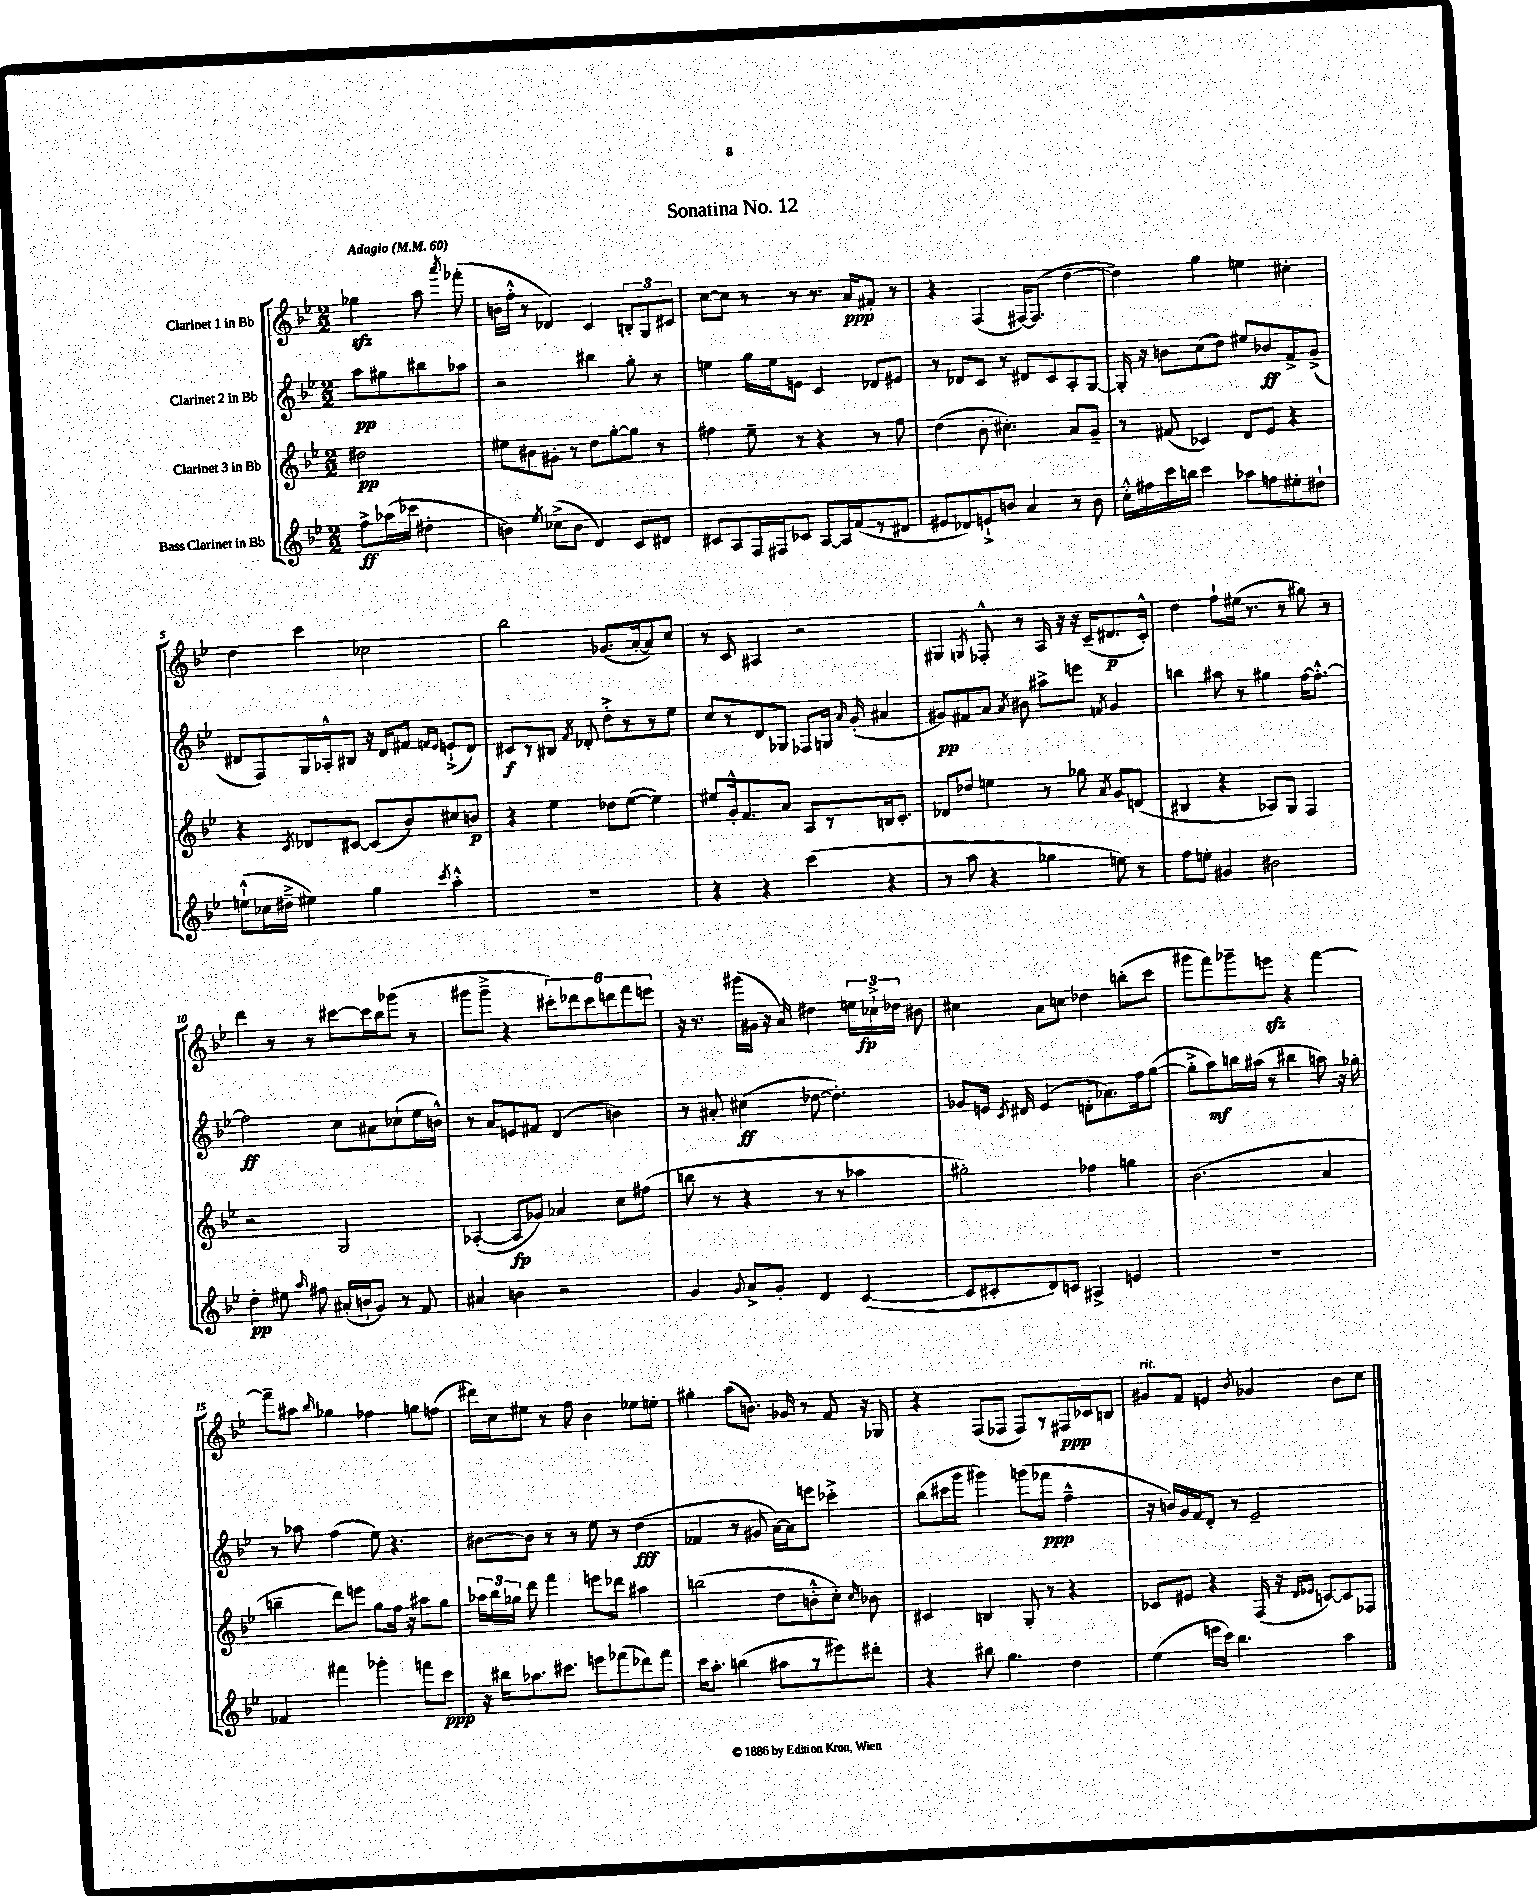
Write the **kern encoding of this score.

**kern	**kern	**kern	**kern
*staff4	*staff3	*staff2	*staff1
*clefG2	*clefG2	*clefG2	*clefG2
*k[b-e-]	*k[b-e-]	*k[b-e-]	*k[b-e-]
*M2/2	*M2/2	*M2/2	*M2/2
*MM60	*MM60	*MM60	*MM60
8ff^\L	2dd#\	8aa\L	4gg-\
(16aa-\L	.	8gg#\	.
16ccc-\JJ	.	.	.
4dd#'\	.	8bb#\	8aa\
.	.	.	8qaaa/
.	.	8aa-\J	(8fff-'\
=	=	=	=
4b\)	8ee#\L	2r	16b\LL
.	.	.	16ff'^^\JJ
.	8b#\	.	8r
8qee-/	.	.	.
(8cc-^\L	8g#'\J	.	4d-/)
8b\J	8r	.	.
4d/)	8dd\L	4bb#\	4c/
.	[8gg'\	.	.
8c/L	8gg\]J	8gg'\	12B'/L
.	.	.	12G/
8d#/J	8r	8r	.
.	.	.	12c#/J
=	=	=	=
8c#/L	4ff#\	4ee\	[8cc\L
8A/	.	.	8cc\]J
16F/L	8ee-~\	16gg\LL	8r
16F#/J	.	16ee\J	.
8c-/J	8r	8e\J	8r
[8A/L	4r	4c/	8.r
16A/]L	.	.	.
(16f/J	.	.	16a/LK
8r	8r	8d-/L	8f#'/J
8d#/J	8ff#\	8e#/J	8r
=	=	=	=
8e#/L	(4dd\	8r	4r
8d-/)	.	8d-/L	.
8e`^/	8b-'\	8c/J	(4F/
8b/J	4.cc#'\)	8r	.
4a/	.	8d#/L	[16F#/LK)
.	.	.	(8.F#/]J
.	.	8c/	.
8r	8a/L	8A'/	[4dd\
8b\	8g~/J	[8G/J	.
=	=	=	=
16cc'^^\LL	8r	16G'/]	4dd\])
16ff#\	.	16r	.
16ccc\	(8f#/	8b\L	.
16bb\JJ	.	.	.
4ccc\	4c-/)	(8cc\	4gg\
.	.	8dd\J)	.
8aa-\L	8d/L	8ee#/L	4ee\
8ff\	8e-/J	8b-/	.
8ee#'\	4r	8f^/	4cc#'\
8dd#`\J	.	(8g^/J	.
=	=	=	=
(8ee`^^\L	4r	8d#/L	4dd\
16cc-\L	.	8F/)	.
16dd#~^\JJ	.	.	.
.	8qc/	.	.
4ee#\)	8d-/L	16G/L	4ccc\
.	.	16A-'^^/J	.
.	[8c#/J	8B#/J	.
4gg\	(8c#/]L	16r	2cc-\
.	.	16d#/LK	.
.	8b-/)	8f#/J	.
.	.	16qqf/LL	.
8qccc/	.	16qqe-/JJ	.
4aa'^^\	8cc#/	(8e`^/L	.
.	8b/J	8d#/J)	.
=	=	=	=
1r	4r	8c#/L	2bb-\
.	.	8r	.
.	4ee-\	8B#/J	.
.	.	8qf/	.
.	.	8d-'/	.
.	8dd-\L	8dd'^\L	(8.g-/L
.	([8ee-\J	8r	.
.	.	.	[16a'/k
.	4ee-\])	8r	8a/])
.	.	8ee-\J	8cc/J
=	=	=	=
4r	8ee#/L	8cc/L	8r
.	16g'^^/k	8r	8c/
.	8.f/	.	.
4r	.	8d/	4A#/
.	8a/J	8G-/J	.
(4ccc\	8A/L	8F-/L	2r
.	8r	16G/Jk	.
.	.	16qqa/	.
.	.	(16g'/	.
4r	16B/k	4a#/	.
.	8.c'/J	.	.
=	=	=	=
8r	8d-/L	8g#/L)	4G#/
8aa\	8dd-/J	8f#/	.
.	.	.	8qG/
4r	4ee\	8a/J	8F-'^^/
.	.	8qa/	.
.	.	8b#\	8r
4gg-\	8r	8aa#^\L	16A/
.	.	.	16r
.	8gg-\	8eee\J	16r
.	.	.	(16c~/LK
.	8qa/	8qf/	.
8ee\)	8g/L	4g#/	8.d#/
8r	(8d/J	.	.
.	.	.	16c'^^/Jk)
=	=	=	=
8ff\L	4B#/	4bb\	4dd\
8ee'\J	.	.	.
4g#/	4r	8aa#\	8ff`\L
.	.	8r	(16ee#\Jk
.	.	.	8.r
2b#\	8A-/L)	4gg#\	.
.	8G/J	.	8r
.	4F/	[16ff\LK	8gg#\)
.	.	8.ff'^^\_J	.
.	.	.	8r
=	=	=	=
4dd'\	2r	2ff\]	4ddd\
8ee#\	.	.	8r
16qqaa/	.	.	.
8ff#\	.	.	8r
(16a#'/LL	2G/	8cc\L	[8ccc#\L
16b`/J	.	.	.
8g/J)	.	8a#\	16ccc#\]L
.	.	.	16bb-\J
8r	.	(8cc-`\	(8ggg-\J
8f/	.	16ee-\L	8r
.	.	16b^^\JJ)	.
=	=	=	=
4a#/	([4A-'/	8r	8ggg#\L
.	.	8a/L	8ggg#~^\J
4b\	8A-/]L	8e/	4r
.	8g-/J)	8f#/J	.
2r	4a-/	(4d/	12ccc#'\L)
.	.	.	12ddd-\
.	.	.	12ccc#\
.	8cc\L	4b\)	12ddd\
.	.	.	12fff\
.	(8ff#\J	.	.
.	.	.	12eee\J
=	=	=	=
4g/	8bb\	8r	16r
.	.	.	8.r
.	8r	8a#'/	.
8qqg/	.	.	.
8a^/L	4r	(4cc#\	(16ggg#\LL
.	.	.	16g#\JJ
8g'/J	.	.	16r
.	.	.	16a/)
4d/	8r	[8dd-\	4dd#\
.	8r	4.dd-'\])	.
([4c/	4aa-\	.	24ee\LL
.	.	.	24cc-`^\
.	.	.	24dd-\JJ
.	.	.	8b#\
=	=	=	=
8c/]L	2gg#'\)	8g-/L	4cc#\
8c#'/	.	16e/Jk	.
.	.	8qc/	.
.	.	16d#/	.
8d/)	.	(4e/	8a\L
8c/J	.	.	8cc\J
4A#^/	4ff-\	8d'\L	4dd-\
.	.	8.a-\)	.
4e/	4gg\	.	(8bb'\L
.	.	16ff\k	.
.	.	([8gg\J	8ccc\J
=	=	=	=
1r	(2.b-\	8gg'^\]L	8ggg#\L
.	.	8aa\)	8fff\)
.	.	16bb\L	8ggg-~\
.	.	(16aa#\JJ	.
.	.	8r	8eee\J
.	.	4bb#\	4r
.	4a/	8aa\)	[4fff\
.	.	16r	.
.	.	16gg-'\	.
=	=	=	=
4f-/	4bb~\	8r	8fff~\]L
.	.	8aa-\	8aa#\J
.	.	.	16qqbb-/
4fff#\	8ddd\L)	(4ff\	4gg-\
.	8eee\J	.	.
4ggg-'\	8gg\L	8ee-\)	4ff-\
.	16ff\Jk	4.r	.
.	16r	.	.
8fff\L	8aa#\L	.	8gg\L
8ccc\J	8gg\J	.	(8ff\J
=	=	=	=
16r	24aa-\LL	[8b#\L	16ddd#\LL)
.	24bb-\	.	.
16bb#\LK	.	.	16cc\J
.	24gg-\JJ	.	.
8.aa-\	8ddd\	8b#\]J	8ee#\J
.	4fff\	8r	8r
8.ccc#\J	.	.	.
.	.	8r	8ff\
8eee\L	8eee\L	8ee-\	4b-\
(8fff-\	8ddd-\J	8r	.
8ddd-\)	4aa#\	(4dd\	8ee-\L
8fff-\J	.	.	8ee'\J
=	=	=	=
16ccc\LK	(2bb\	4f-/	4gg#'\
8.aa'\J	.	.	.
(4bb\	.	8r	(8aa\L
.	.	8g#/	8.b\J)
8aa#\L	8dd\L	[16a\LL)	.
.	.	16a\]J	16g-/
8r	8b'^^\	8eee\J	8r
8eee#\)	8cc'\J)	4ccc-'^\	8f/
.	16qqcc/	.	.
8ddd#'\J	8b-\	.	16r
.	.	.	16G-/
=	=	=	=
4r	4c#/	(8bb-\L	4r
.	.	16ccc#\L	.
.	.	16ggg\JJ	.
8bb#\	4B/	4ggg#\)	(8F/L
4.gg\	.	.	8F-/J
.	8G'/	(8ggg\L	8F-/L)
.	8r	8fff-\J	8r
4dd\	4r	4ff~^^\	16F#/L
.	.	.	16c-/J
.	.	.	8B/J
=	=	=	=
(4ee-\	8c-/L	16r	8g#/L
.	.	16b/LL)	.
.	8e#/J	16g/	8f/J
.	.	16f/J	.
16eee\LL	4r	8d'/J	4e/
16ccc\JJ)	.	.	.
4.bb-\	.	8r	.
.	.	.	8qb-/
.	(16F/	2e-~/	4g-/
.	16r	.	.
.	16qqd/LL	.	.
.	16qqe-/JJ	.	.
.	[8c/L)	.	.
4aa\	8c/]	.	8b-\L
.	8F-/J	.	8cc\J
==	==	==	==
*-	*-	*-	*-
